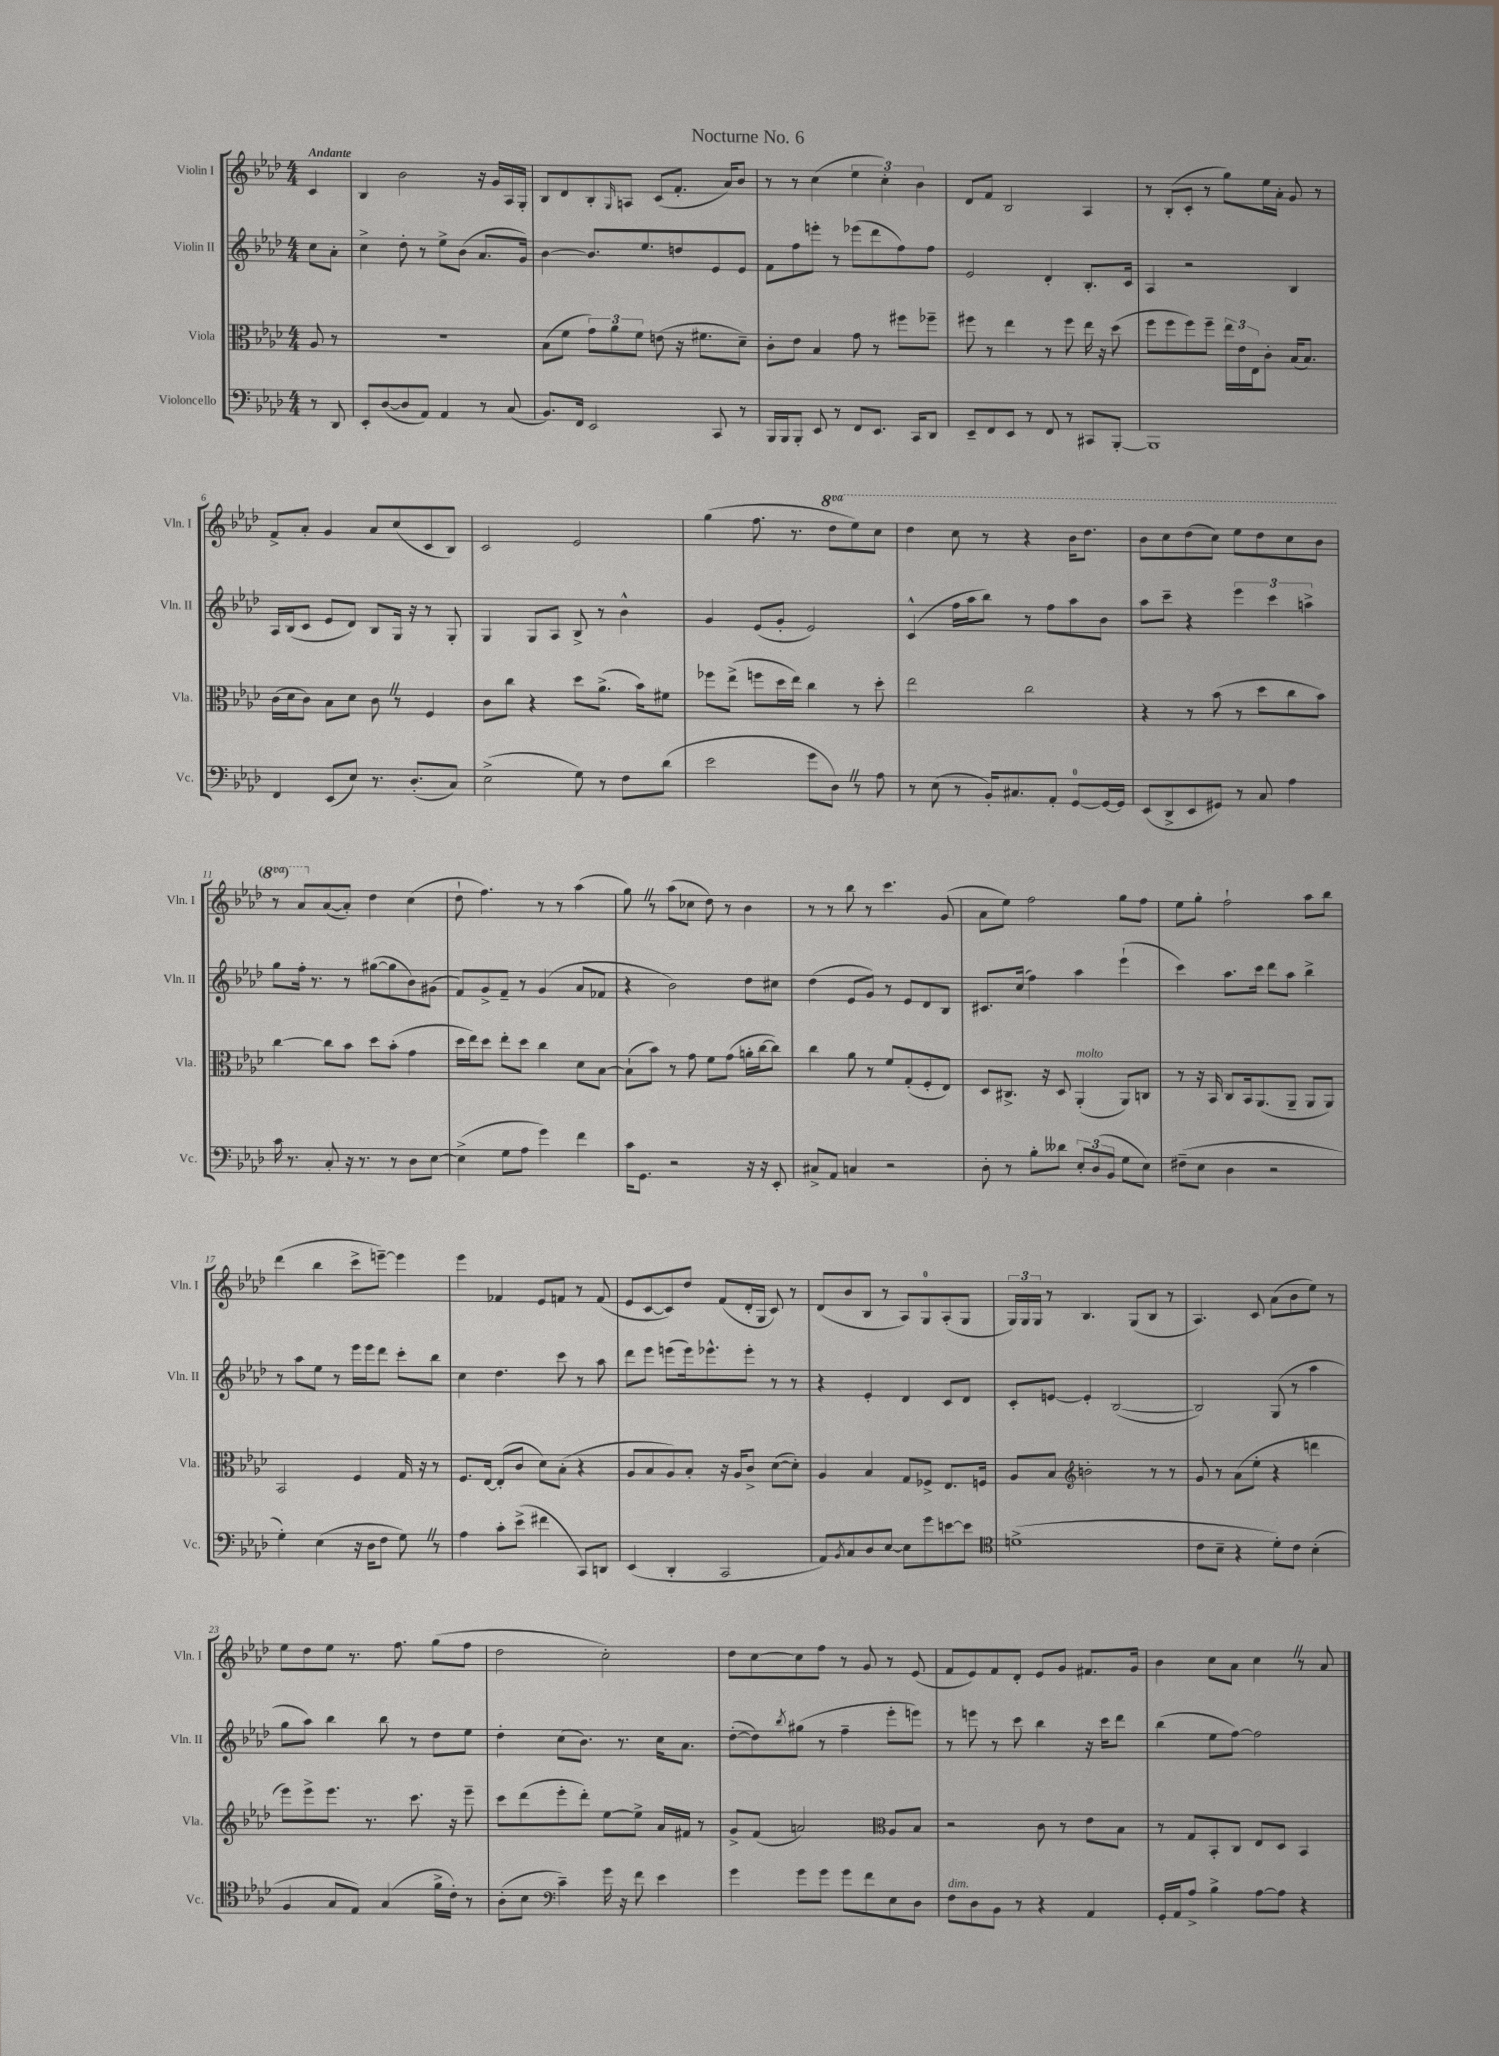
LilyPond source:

\header { title = "Nocturne No. 6" }
<<
\new StaffGroup <<
\new Staff = "s0" \with { instrumentName = "Violin I" shortInstrumentName = "Vln. I" } {
    \clef treble \key aes \major \numericTimeSignature \time 4/4 \set Staff.ottavationMarkups = #ottavation-simple-ordinals \partial 4 \tempo "Andante"
    c'4 |
    bes4 bes'2 r16 g'16 aes16 g16-. |
    bes8 des'8 bes8-. \grace { g16 } a8 c'8( f'8.-. aes'16) bes'8 |
    r8 r8 c''4( \tuplet 3/2 { ees''4 c''4-.) bes'4 } |
    des'8 f'8 bes2 aes4 |
    r8 bes8-.( c'8-. r8 g''8) ees''16 aes'16-. g'8 r8 |
    f'8-> aes'8-. g'4 aes'8 c''8( c'8 bes8) |
    c'2 ees'2 |
    g''4( f''8. r8. \ottava #1 des'''8 ees'''8) c'''8 |
    des'''4 c'''8 r8 r4 bes''16 des'''8. |
    bes''8 c'''8 des'''8( c'''8) ees'''8 des'''8 c'''8 bes''8 |
    r8 aes''8 \ottava #0 aes'8~( aes'8-.) des''4 c''4( |
    des''8-! f''4.) r8 r8 aes''4( |
    g''8) \once \override BreathingSign.text = \markup { \musicglyph "scripts.caesura.straight" } \breathe r8 aes''8( ces''8 des''8) r8 bes'4 |
    r8 r8 bes''8 r8 c'''4. g'8( |
    aes'8 ees''8) f''2 g''8 f''8 |
    ees''8 g''8-. f''2-! aes''8 bes''8 |
    des'''4( bes''4 c'''8-> e'''8~--) e'''4 |
    ees'''4 fes'4 ees'8 f'8 r8 f'8( |
    ees'8 c'8~ c'8) des''8 f'8( des'16-. g16 c'8) r8 |
    des'8( bes'8 bes8 r8 aes8) g8-0 aes8-.( g8 |
    \tuplet 3/2 { g16) g16 g16 } r8 bes4. g8( bes8 r8 |
    aes4.) c'8 aes'8( bes'8 ees''8) r8 |
    ees''8 des''8 ees''8 r8. f''8. g''8( f''8 |
    des''2 c''2-.) |
    des''8 c''8~ c''8 f''8 r8 g'8 r8 ees'8( |
    f'8 ees'8) f'8 des'8-. ees'8 g'8 fis'8. g'16 |
    bes'4 c''8 aes'8 c''4 \once \override BreathingSign.text = \markup { \musicglyph "scripts.caesura.straight" } \breathe r8 aes'8 \bar "|." |
}
\new Staff = "s1" \with { instrumentName = "Violin II" shortInstrumentName = "Vln. II" } {
    \clef treble \key aes \major \numericTimeSignature \time 4/4 \partial 4
    c''8 aes'8-. |
    c''4-> des''8-. r8 ees''8-> bes'8( aes'8. g'16) |
    bes'4~ bes'8. ees''8. d''8 ees'8 ees'8 |
    f'8 f''8 e'''8-. r8 ees'''8( des'''8 f''8) f''8 |
    ees'2 des'4-. bes8.-. c'16 |
    aes4 r2 bes4 |
    aes16 bes16( c'8 ees'8 des'8) bes8 g16 r16 r8 g8-. |
    g4 g8 aes8 bes8-> r8 bes'4-^ |
    g'4 ees'8( g'8-. ees'2) |
    c'4-^( f''16 aes''16 bes''8) r8 f''8 aes''8 bes'8 |
    aes''8 c'''8-- r4 \tuplet 3/2 { ees'''4 c'''4 a''4-> } |
    g''8 f''16-. r8. r8 gis''8~( gis''8 bes'8) gis'8( |
    f'8) g'8-> f'8-- r8 g'4( aes'8 fes'8 |
    r4 bes'2) des''8 cis''8 |
    des''4( ees'8 g'8) r8 ees'8 des'8 bes8 |
    cis'8. c''16( f''4) aes''4 ees'''4-!( |
    c'''4) aes''8. c'''16 des'''8 aes''8 bes''4-> |
    r8 aes''8 ees''8 r8 ees'''16 ees'''16 des'''8 c'''8-. bes''8 |
    c''4 des''4. c'''8 r8 aes''8 |
    des'''8 ees'''8 e'''8( e'''16) ees'''8.-^ ees'''8-. r8 r8 |
    r4 ees'4-. des'4 c'8 des'8 |
    c'8-. e'8~ e'4-. bes2~( |
    bes2) g8( r8 aes''4 |
    g''8 aes''8) bes''4 bes''8 r8 des''8 ees''8 |
    des''4-. c''8( bes'8.) r8. c''16 aes'8. |
    des''8~-.( des''8) \acciaccatura { bes''8 } gis''8( r8 f''4-- ees'''8-. e'''8) |
    r8 e'''8 r8 c'''8 bes''4 r16 c'''16 des'''8 |
    bes''4( ees''8 f''8~) f''2 \bar "|." |
}
\new Staff = "s2" \with { instrumentName = "Viola" shortInstrumentName = "Vla." } {
    \clef alto \key aes \major \numericTimeSignature \time 4/4 \partial 4
    aes8 r8 |
    R1 |
    bes8( f'8 \tuplet 3/2 { g'8) aes'8 f'8 } e'8( r16 fis'8. des'8--) |
    c'8-. ees'8 bes4 g'8 r8 fis''8 fes''8-- |
    fis''8 r8 ees''4 r8 fis''8 ees''16 r16 des''8( |
    f''8 f''8 f''8) f''8-- \tuplet 3/2 { ees''16 ees'16 ees16 } c'8-. bes16( bes8.) |
    c'16( des'16 c'8) bes8 des'8 c'8 \once \override BreathingSign.text = \markup { \musicglyph "scripts.caesura.straight" } \breathe r8 f4 |
    c'8 c''8 r4 des''8 aes'8.->( bes'16) fis'8 |
    fes''8 ees''8->( f''8 des''16 ees''16) c''4 r8 des''8-. |
    ees''2 c''2 |
    r4 r8 bes'8( r8 des''8 c''8 bes'8) |
    c''4~ c''8 bes'8 des''8 bes'8-.( g'4 |
    des''16 ees''16) des''8 ees''8-. des''8 c''4 des'8 bes8~ |
    bes8-!( bes'8) r8 g'8 f'8 g'8( a'16-. c''16~ c''8) |
    c''4 aes'8 r8 f'8 g8-.( f8-. ees8) |
    des8 cis8.-> r16 des8 aes,4-.^\markup { \italic "molto" }( aes,8) c8 |
    r8 r16 bes,16 c8 bes,16 aes,8.( aes,8-- aes,8 aes,8) |
    bes,2 f4 g16 r16 r8 |
    f8. ees16~ ees8-.( c'8 des'8) bes8-.( r4 |
    aes8 bes8 aes8) bes8-. r16 aes16 c'8-> des'8~( des'8-.) |
    aes4 bes4 g8 fes8-> ees8. f16 |
    aes8 bes8 \clef treble b'2-. r8 r8 |
    g'8 r8 aes'8( ees''8-. r4 d'''4 |
    ees'''8) ees'''8-> ees'''8. r8. c'''8. r16 ees'''8-- |
    c'''8 des'''8( ees'''8-. des'''8-.) ees''8~ ees''8-> aes'16 fis'16 r8 |
    g'8-> f'8( a'2) \clef alto aes8 bes8 |
    r2 c'8 r8 ees'8 bes8 |
    r8 g8 bes,8-. c8 ees8 des8 bes,4 \bar "|." |
}
\new Staff = "s3" \with { instrumentName = "Violoncello" shortInstrumentName = "Vc." } {
    \clef bass \key aes \major \numericTimeSignature \time 4/4 \partial 4
    r8 des,8 |
    ees,8-. des8~( des8 aes,8) aes,4 r8 c8( |
    bes,8.) f,16 ees,2 c,8 r8 |
    bes,,16 bes,,16 bes,,8-. ees,8 r8 f,8 ees,8. c,16 des,8 |
    ees,8-- f,8 ees,8 r8 f,8 r8 cis,8 bes,,8~-. |
    bes,,1 |
    f,4 ees,8( ees8) r8. des8.-.( c8) |
    ees2->( g8) r8 f8 des'8( |
    ees'2 g'8 des8) \once \override BreathingSign.text = \markup { \musicglyph "scripts.caesura.straight" } \breathe r8 aes8 |
    r8 ees8( r8 bes,16-.) cis8. aes,8-. g,8-0~ g,16~ g,16 |
    ees,8( des,8-> ees,8 gis,8) r8 c8 aes4 |
    c'16 r8. c8-. r16 r8. r8 des8 ees8~ |
    ees4->( g8 aes8 g'4) f'4 |
    c'16 g,8. r2 r16 r16 ees,8-. |
    cis8-> aes,8 c4 r2 |
    des8-. r8 bes8-. deses'8 \tuplet 3/2 { ees8-. des8( bes,8 } g8 ees8) |
    fis8--( ees8 des4 r2 |
    g4-.) ees4( r16 des16 f8 g8) \once \override BreathingSign.text = \markup { \musicglyph "scripts.caesura.straight" } \breathe r8 |
    aes4 c'8-. ees'8->( fis'4 c,8) d,8 |
    ees,4( des,4-. c,2 |
    aes,8) \acciaccatura { bes,8 } c8 des8 ees8~ ees8 g'8 e'8~ e'8 |
    \clef tenor d'1->( |
    c'8 bes8-- r4 des'8-.) c'8 bes4-.( |
    f4 g8 ees8) g4( f'16-> c'16-.) r8 |
    aes8-.( bes8 \clef bass c'4--) g'16 r16 f'8 ees'4 |
    g'4 g'8 g'8 g'8 f'8 ees8 des8 |
    f8^\markup { \italic "dim." } des8 bes,8 r8 r4 aes,4 |
    g,16-. aes,16 aes8-> bes4-> aes8~ aes8 r4 \bar "|." |
}
>>
>>
